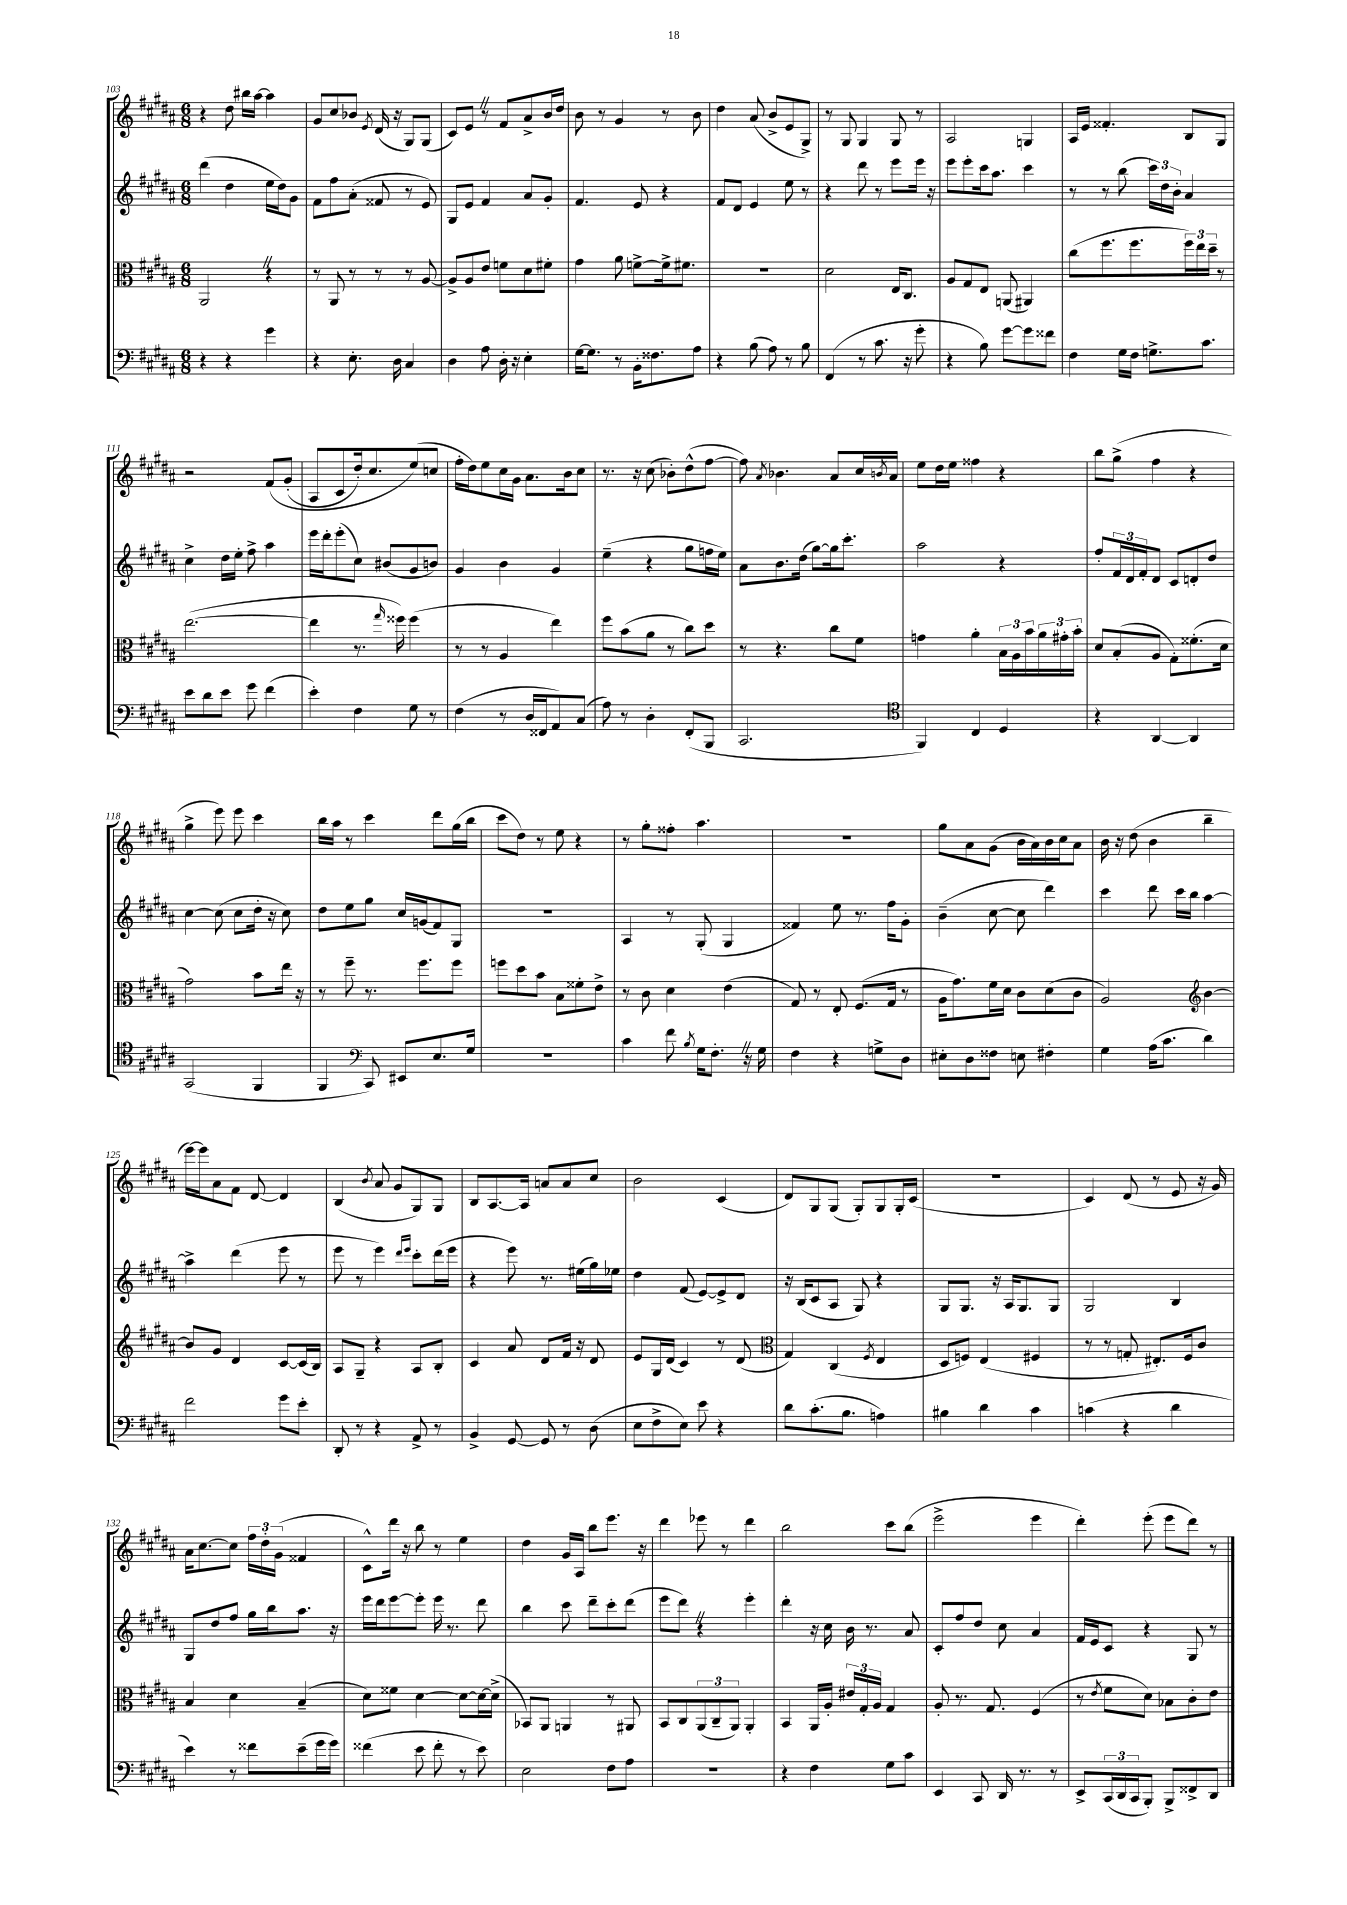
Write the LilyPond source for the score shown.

<<
\new StaffGroup <<
\new Staff = "s0" {
    \clef treble \key b \major \numericTimeSignature \time 6/8
    r4 dis''8 bis''16 ais''16~ ais''4 |
    gis'8 cis''8 bes'8 \acciaccatura { e'8 } dis'16( r16 gis8) gis8( |
    cis'8) e'8 \once \override BreathingSign.text = \markup { \musicglyph "scripts.caesura.straight" } \breathe r8 fis'8 ais'8-> b'16 dis''16 |
    b'8 r8 gis'4 r8 b'8 |
    dis''4 ais'8( b'8-> e'8 gis8->) |
    r8 gis8 gis4 gis8 r8 |
    ais2 g4 |
    ais16 e'16 fisis'4.-. b8 gis8 |
    r2 fis'8\( gis'8-.( |
    ais8 cis'8 dis''16-.) cis''8. e''8(\) c''8 |
    fis''16-. dis''16) e''8 cis''16 gis'16 ais'8. b'16 cis''8 |
    r8. r16 cis''8( bes'8-.) dis''8-^( fis''8~ |
    fis''8) \acciaccatura { ais'8 } bes'4. ais'8 cis''16 \acciaccatura { b'8 } ais'16 |
    e''8 dis''16 e''16 fisis''4 r4 |
    b''8 gis''8->( fis''4 r4 |
    gis''4-> e'''8) e'''8 cis'''4 |
    b''16 ais''16 r8 cis'''4 dis'''8 gis''16( b''16 |
    cis'''8 dis''8) r8 e''8 r4 |
    r8 gis''8-. fisis''8-. ais''4. |
    R2. |
    gis''8 ais'8 gis'8( b'16 ais'16) b'16 cis''16 ais'8 |
    b'16 r16 dis''8( b'4 b''4-- |
    e'''16~) e'''16 ais'8 fis'8 dis'8~ dis'4 |
    b4( \acciaccatura { b'8 } ais'8 gis'8 gis8) gis8 |
    b8 ais8.~ ais16 a'8 a'8 cis''8 |
    b'2 cis'4( |
    dis'8) gis8 gis8( gis8-.) gis8 gis16-. cis'16( |
    R2. |
    cis'4) dis'8( r8 e'8 r16 gis'16) |
    ais'16 cis''8.~ cis''8 \tuplet 3/2 { fis''16 dis''16-. gis'16( } fisis'4 |
    cis'8-^) dis'''16 r16 b''8 r8 e''4 |
    dis''4 gis'16 ais16 b''8 e'''8. r16 |
    dis'''4 ees'''8 r8 dis'''4 |
    b''2 cis'''8 b''8( |
    e'''2-> e'''4 |
    dis'''4-.) e'''8-.( e'''8 dis'''8) r8 \bar "|." |
}
\new Staff = "s1" {
    \clef treble \key b \major \numericTimeSignature \time 6/8
    dis'''4( dis''4 e''16 dis''16) gis'8 |
    fis'8 fis''8 ais'8-.( fisis'8 r8 e'8) |
    gis8 e'8 fis'4 ais'8 gis'8-. |
    fis'4. e'8 r4 |
    fis'8 dis'8 e'4 e''8 r8 |
    r4 dis'''8 r8 e'''8 e'''16 r16 |
    e'''8 e'''8-. cis'''16 ais''8. cis'''4 |
    r8 r8 b''8( \tuplet 3/2 { cis'''16) dis''16 b'16-. } ais'4 |
    cis''4-> dis''16 e''16-. fis''8-> ais''4 |
    e'''16 dis'''16-. e'''8-.( cis''8) bis'8( gis'8 b'8) |
    gis'4 b'4 gis'4 |
    e''4--( r4 gis''8 f''16 e''16) |
    ais'8 b'8. dis''16( gis''8~) gis''16 cis'''8.-. |
    ais''2 r4 |
    fis''8-. \tuplet 3/2 { fis'16 dis'16 fis'16-. } dis'8 cis'8 d'8-. dis''8 |
    cis''4~ cis''8( cis''8 dis''16-. r16 cis''8) |
    dis''8 e''8 gis''8 cis''16 g'16( fis'8) gis8 |
    R2. |
    ais4 r8 gis8-.( gis4 |
    fisis'4) e''8 r8. fis''16 gis'8-. |
    b'4--( cis''8~ cis''8 dis'''4) |
    cis'''4 dis'''8 cis'''16 b''16 ais''4~ |
    ais''4-> dis'''4( e'''8 r8 |
    e'''8 r8 e'''4) \grace { dis'''16 e'''16 } cis'''8-. dis'''16( e'''16 |
    r4 e'''8) r8. eis''16( gis''16) ees''16 |
    dis''4 fis'8( e'8~) e'8-> dis'8 |
    r16 b16( cis'8 ais8 gis8) r4 |
    gis8 gis8. r16 ais16 gis8. gis8 |
    gis2 b4 |
    gis8 dis''8 fis''8 gis''16 b''16 ais''8. r16 |
    e'''16 dis'''16 e'''8~ e'''8-. e'''16 r8. dis'''8 |
    b''4 cis'''8 dis'''8-- cis'''8-. dis'''8( |
    e'''8 dis'''8) \once \override BreathingSign.text = \markup { \musicglyph "scripts.caesura.straight" } \breathe r4 e'''4-. |
    dis'''4-. r16 cis''16 b'16 r8. ais'8 |
    cis'8-. fis''8 dis''8 cis''8 ais'4 |
    fis'16 e'16 cis'8 r4 gis8 r8 \bar "|." |
}
\new Staff = "s2" {
    \clef alto \key b \major \numericTimeSignature \time 6/8
    ais,2 \once \override BreathingSign.text = \markup { \musicglyph "scripts.caesura.straight" } \breathe r4 |
    r8 ais,8 r8 r8 r8 ais8~ |
    ais8-> ais8 e'8 f'8 dis'8 fis'8-. |
    gis'4 ais'8 f'8~-> f'16-> fis'8. |
    R2. |
    dis'2 e16 cis8. |
    ais8 gis8 e8 a,8( ais,4) |
    cis''8( fis''8. fis''8. \tuplet 3/2 { fis''16) e''16 dis''16-- } r8 |
    e''2.~( |
    e''4 r8. \grace { gis''16 } fisis''16) fisis''4( |
    r8 r8 ais4 e''4) |
    fis''8 b'8( ais'8 r8 cis''8) dis''8 |
    r8 r4. cis''8 fis'8 |
    g'4 ais'4-. \tuplet 3/2 { b16 ais16 b'16 } \tuplet 3/2 { ais'16 gis'16-. b'16-. } |
    dis'8 b8-.( ais8 gis8-.) fisis'8.-.( dis'16 |
    gis'2) b'8 e''16 r16 |
    r8 fis''8-- r8. fis''8. fis''8 |
    f''8 dis''8 b'8 b8 fisis'8-. e'8-> |
    r8 cis'8 dis'4 e'4( |
    gis8) r8 e8-. fis8.( gis16 r8 |
    ais16 gis'8.) fis'16 dis'16 cis'8 dis'8( cis'8 |
    ais2) \clef treble b'4~ |
    b'8 gis'8 dis'4 cis'8~ cis'16( b16) |
    ais8 gis8-- r4 ais8 b8-. |
    cis'4 ais'8 dis'8 fis'16 r16 dis'8 |
    e'8 gis16 dis'16( cis'4) r8 dis'8( |
    \clef alto gis4) cis4( \acciaccatura { fis8 } e4 |
    dis8 f8) e4( fis4 |
    r8 r8 g8-. eis8.-.) fis16 cis'8 |
    b4 dis'4 b4--( |
    dis'8) fisis'8 dis'4~ dis'8~ dis'16~ dis'16->( |
    bes,8) ais,8 a,4 r8 ais,8 |
    b,8 cis8 \tuplet 3/2 { ais,8( cis8-- ais,8) } ais,4-. |
    b,4 ais,16 ais16-. \tuplet 3/2 { eis'16 gis16-. ais16 } gis4 |
    ais8-. r8. gis8. fis4( |
    r8 \acciaccatura { e'8 } fis'8 dis'8) bes8 cis'8-. e'8 \bar "|." |
}
\new Staff = "s3" {
    \clef bass \key b \major \numericTimeSignature \time 6/8
    r4 r4 gis'4 |
    r4 e8.-. dis16 cis4 |
    dis4 ais8 dis16-. r16 e4-. |
    gis16~ gis8. r8 b,16-. fisis8. ais8 |
    r4 b8( ais8) r8 b8 |
    fis,4( r8 cis'8. r16 gis'8-. |
    r4 b8) gis'8~ gis'8 fisis'8 |
    fis4 gis16 fis16 g8.-> cis'8. |
    e'8 dis'8 e'8 gis'8 fis'4( |
    e'4-.) fis4 gis8 r8 |
    fis4( r8 dis16 fisis,16 ais,8) cis8( |
    ais8) r8 dis4-. fis,8-.( b,,8 |
    cis,2. |
    \clef tenor fis,4) cis4 dis4 |
    r4 ais,4~ ais,4 |
    gis,2( fis,4 |
    fis,4 \clef bass cis,8) eis,8 e8. gis16 |
    R2. |
    cis'4 fis'8 \acciaccatura { b8 } gis16 fis8.-. \once \override BreathingSign.text = \markup { \musicglyph "scripts.caesura.straight" } \breathe r16 gis16 |
    fis4 r4 g8-> dis8 |
    eis8-. dis8 fisis8 e8 fis4-. |
    gis4 ais16( cis'8. dis'4) |
    fis'2 gis'8 e'8-. |
    dis,8-. r8 r4 ais,8-> r8 |
    b,4-> gis,8~ gis,8 r8 dis8( |
    e8 fis8-> e8) e'8 r4 |
    dis'8 cis'8.-.( b8. a4) |
    bis4 dis'4 cis'4 |
    c'4( r4 dis'4 |
    e'4) r8 fisis'8 e'8--( gis'16 gis'16) |
    fisis'4( e'8 fisis'8-. r8 e'8) |
    e2 fis8 ais8 |
    R2. |
    r4 fis4 gis8 cis'8 |
    e,4 cis,8 dis,16 r8. r8 |
    e,8-> \tuplet 3/2 { cis,16( dis,16 cis,16 } b,,8-.) b,,8-> fisis,8-> dis,8 \bar "|." |
}
>>
>>
\layout { \context { \Score currentBarNumber = #103 } }
